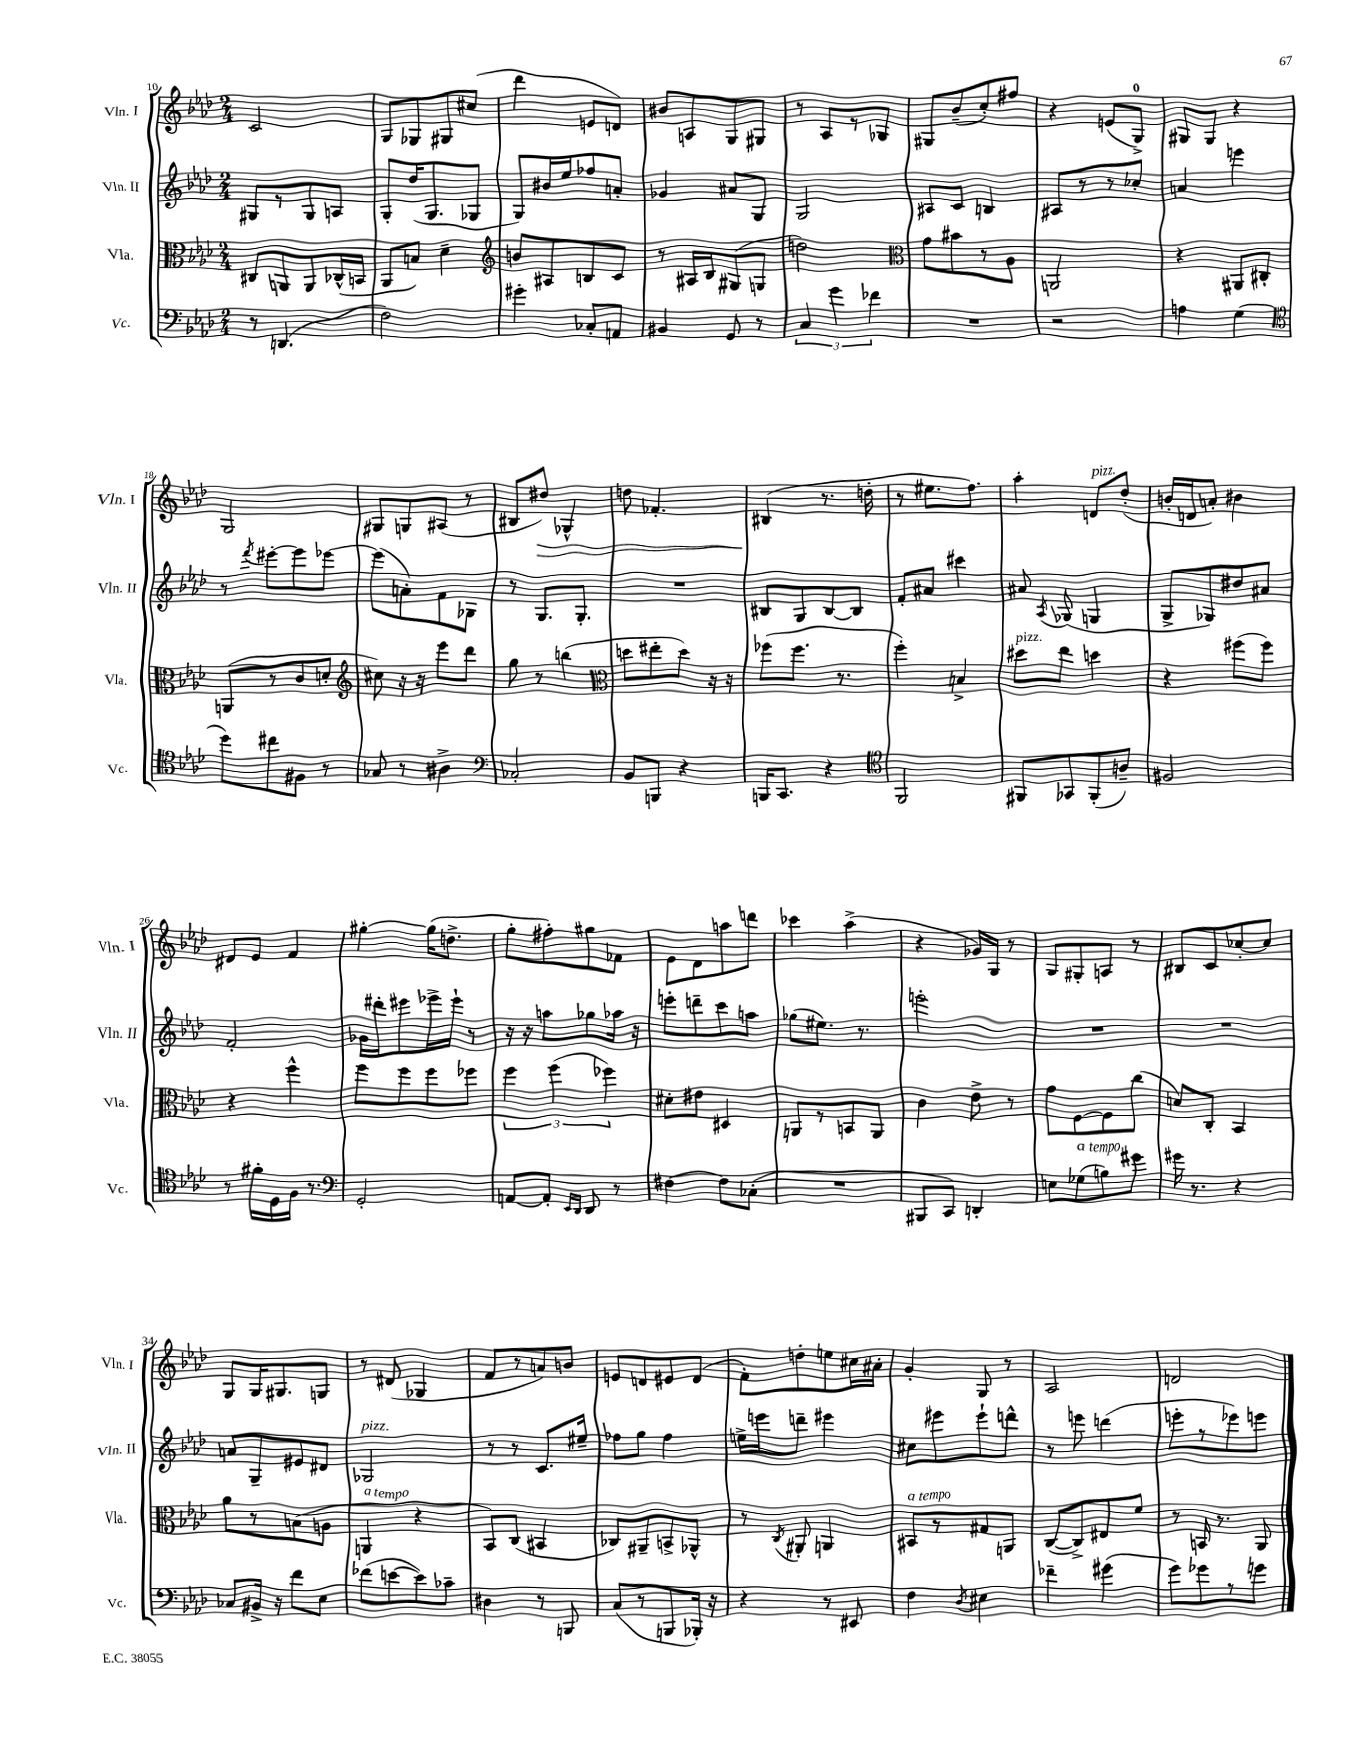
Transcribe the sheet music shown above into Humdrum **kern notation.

**kern	**kern	**kern	**kern	**dynam
*part4	*part3	*part2	*part1	*part1
*staff4	*staff3	*staff2	*staff1	*staff1
*I"Vc.	*I"Vla.	*I"Vln. II	*I"Vln. I	*
*I'Vc.	*I'Vla.	*I'Vln. II	*I'Vln. I	*
*clefF4	*clefC3	*clefG2	*clefG2	*
*k[b-e-a-d-]	*k[b-e-a-d-]	*k[b-e-a-d-]	*k[b-e-a-d-]	*
*M2/4	*M2/4	*M2/4	*M2/4	*
=10	=10	=10	=10	=10
8r	8C#X/L	8G#X/L	2c/	.
(4.DDn/	8AAn/	8r	.	.
.	8AA/	8G#/	.	.
.	(16C-X^^/L	8An/J	.	.
.	16BBn/JJ	.	.	.
=11	=11	=11	=11	=11
2F\)	8AA-/L	8G'/L	8G/L	.
.	8Bn/J)	(16dd-/K	8G-X/	.
.	.	8.G/	.	.
.	4d-~\	.	8G#X/	.
.	.	8G-X/J	(8cc#X/J	.
=12	=12	=12	=12	=12
*	*clefG2	*	*	*
4g#X'\	8bn/L	8G/L)	4ddd-\	.
.	8A#X/	16b#X/L	.	.
.	.	16ee-/J	.	.
8C-X'/L	8Bn/	8ff-X/	8en/L	.
8AAn/J	8c/J	8an'/J	8dn/J)	.
=13	=13	=13	=13	=13
4BB#X/	8r	4g-X/	8b#X/L	.
.	16A#X/LL	.	8An/	.
.	16B-/J	.	.	.
8GG/	(8G#X/	8a#X/L	8G/	.
8r	8Gn/J	8G/J	8G#X/J	.
=14	=14	=14	=14	=14
6C/	2ddn\)	2G/	8r	.
.	.	.	8A-/L	.
6g\	.	.	.	.
.	.	.	8r	.
6f-X\	.	.	.	.
.	.	.	8G-X/J	.
=15	=15	=15	=15	=15
*	*clefC3	*	*	*
2r	8g\L	8A#X/L	8G#X/L	.
.	8b#X\	8c/J	(8b-~/	.
.	8r	4Bn/	8cc'/)	.
.	8A-\J	.	8ff#X/J	.
=16	=16	=16	=16	=16
2r	2AAn/	8A#X/L	4r	.
.	.	8r	.	.
.	.	8r	(8en/L	.
.	.	8cc-X'/J	8G^/J)	.
=17	=17	=17	=17	=17
4An\	4r	4an/	8G#X/L	.
.	.	.	8G#/J	.
(4G\	8AA#X/L	4eeen\	4r	.
.	8C#X'/J	.	.	.
!!LO:LB:g=z
=18	=18	=18	=18	=18
*clefC4	*	*	*	*
8dd-\L)	(8AAn/L	8r	2G/	.
.	.	8qfff/	.	.
8cc#X\	8r	[8eee#X'\L	.	.
8F#X\J	8c/	8eee#\]	.	.
8r	8dn'/J	[8eee-X\J	.	.
=19	=19	=19	=19	=19
*	*clefG2	*	*	*
8G-X/	8cc#X\)	(8eee-\L]	8G#X/L	.
8r	16r	8an'\)	8Gn/	.
.	16r	.	.	.
4A#X^\	8eee-\L	8f\	(8A#X/J	.
.	8ddd-\J	8G-X\J	8r	.
=20	=20	=20	=20	=20
*clefF4	*	*	*	*
2C-X'/	8gg\	8r	8B#X/L	.
!	!	!	!	!LO:HP:b
.	8r	8.G/L	8dd#X/J)	>
.	(4bbn\	.	4G-X^^/	.
.	.	8.G'/J	.	.
=21	=21	=21	=21	=21
*	*clefC3	*	*	*
8BB-/L	8ddn\L	2r	8ddn\	.
8BBBn/J	8ee#X'\	.	4.f-X'/	.
4r	8dd\J)	.	.	.
.	16r	.	.	.
.	16r	.	.	.
=22	=22	=22	=22	=22
16BBBn/KL	(8ff-X\L	8B#X/L	(4B#X/	.
8.CC/J	.	.	.	.
.	8.ff-\J	8G/	.	.
4r	.	[8B#/	8.r	]
.	8.r	.	.	.
.	.	8B#/J]	.	.
.	.	.	16ddn'\	.
=23	=23	=23	=23	=23
*clefC4	*	*	*	*
2FF/	4ff'\)	8f'/L	8r	.
.	.	8a#X/J	8.ee#X\L	.
.	4Bn^/	4ccc#X\	.	.
.	.	.	8.ff\J)	.
=24	=24	=24	=24	=24
!	!LO:TX:a:i:t=pizz.	!	!	!
8FF#X/L	8dd#X\L	8a#X/	4aa-'\	.
.	.	8qA-/	.	.
8GG-X/	8ee-\J	(8G-X/	.	.
!	!	!	!LO:TX:a:i:t=pizz.	!
(8FF#'/	4ddn\	4Gn/	8dn/L	.
8An~/J)	.	.	(8dd-'/J	.
=25	=25	=25	=25	=25
2F#X/	4r	8G^/L	16bn'/LL	.
.	.	.	16dn/J	.
.	.	8G-X/)	8an'/J)	.
.	(8ff#X\L	8dd#X/	4b#X\	.
.	8ff#\J)	8a#X/J	.	.
!!LO:LB:g=z
=26	=26	=26	=26	=26
8r	4r	2f'/	8d#X/L	.
16f#X'\LL	.	.	8e-/J	.
16D-\	.	.	.	.
16F\JJ	4ff^^\	.	4f/	.
8.r	.	.	.	.
=27	=27	=27	=27	=27
*clefF4	*	*	*	*
2GG'/	8ff\L	16g-X\LL	[4gg#X'\	.
.	.	16ddd#X'\J	.	.
.	8ff\	8eee#X\	.	.
.	8ff\	16eee-X^\L	(16gg#\KL]	.
.	.	16eee-`\JJ	8.ddn^\J	.
.	8ff-X\J	8r	.	.
=28	=28	=28	=28	=28
[8AAn/L	6ff\	16r	8gg'\L	.
.	.	16r	.	.
8AA'/J]	.	8aan\L	8ff#X'\)	.
.	(6ff\	.	.	.
16qqEE-/LL	.	.	.	.
16qqDD-/JJ	.	.	.	.
8DD-/	.	8gg-X\	8gg#X\	.
.	6ff-X\)	.	.	.
8r	.	16aa-X\Jk	8f-X\J	.
.	.	16r	.	.
=29	=29	=29	=29	=29
[4F#X\	8d#X'\L	8eeen'\L	8e-\L	.
.	8e#X\J	8dddn~\	8d-\	.
8F#\L]	4D#X/	8ccc\	8aan\	.
(8C-X'\J	.	8aan\J	8dddn\J	.
=30	=30	=30	=30	=30
2r	8AAn/L	(8gg-X\L	4ccc-X\	.
.	8r	8.ee#X\J)	.	.
.	8BBn/	.	(4aa-^\	.
.	.	8.r	.	.
.	8AA/J	.	.	.
=31	=31	=31	=31	=31
8BBB#X/L	4c\	2eeen'\	4r	.
8CC/J)	.	.	.	.
4DDn'/	8e-^\	.	16g-X/LL)	.
.	.	.	16G/JJ	.
.	8r	.	8r	.
=32	=32	=32	=32	=32
8En\L	8g\L	2r	8G/L	.
!LO:TX:a:i:t=a tempo	!	!	!	!
(8G-X\	[8F\	.	8G#X'/	.
8Bn\)	8F\]	.	8An/J	.
8g#X\J	(8cc\J	.	8r	.
=33	=33	=33	=33	=33
16g#X\	8dn/L)	2r	8B#X/L	.
8.r	.	.	.	.
.	8C'/J	.	8c/	.
4r	4BB-/	.	[8cc-X'/	.
.	.	.	8cc-/J]	.
!!LO:LB:g=z
=34	=34	=34	=34	=34
8C-X/L	8a-\L	8an/L	8G/L	.
16BB#X^/Jk	8r	8G~/	16G/K	.
16r	.	.	8.G#X/	.
8f\L	(8Bn\	8e#X/	.	.
8E-\J	8An\J	8d#X/J	8Gn/J	.
=35	=35	=35	=35	=35
!	!	!LO:TX:a:i:t=pizz.	!	!
!	!LO:TX:a:i:t=a tempo	!	!	!
(8f-X\L	4AAn/	2G-X/	8r	.
[8en\	.	.	(8d#X/	.
8e\])	4r	.	4G-X/	.
8c-X~\J	.	.	.	.
=36	=36	=36	=36	=36
4D#X\	8BB-/L)	8r	8f/L	.
.	(8C/J	8r	8r	.
8r	4BB#X/	8.c/L	8an/)	.
8BBBn/	.	.	8bn/J	.
.	.	16ee#X~/Jk	.	.
=37	=37	=37	=37	=37
(8C/L	8C-X/L)	8ff-X\L	8en/L	.
8r	8AA#X~/	8gg\J	8dn/	.
8BBBn/	8BBn^/	4ff-\	8e#X/	.
16BBB-X'/Jk)	8AA-X^^/J	.	(8d/J	.
16r	.	.	.	.
=38	=38	=38	=38	=38
4r	8r	16een^\LL	8f'\L)	.
.	.	16eeen\J	.	.
.	8qC/	.	.	.
.	8AA#X'/	8dddn~\J	8ddn'\	.
8r	4AAn/	4eee#X\	8een\	.
8EE#X/	.	.	16cc#X\L	.
.	.	.	16a#X'\JJ	.
=39	=39	=39	=39	=39
!	!LO:TX:a:i:t=a tempo	!	!	!
4F\	8BB#X/L	8cc#X\L	4g'/	.
.	8r	8eee#X\	.	.
8qD-/	.	.	.	.
4E#X\	8G#X/	8eee#`\	8G/	.
.	8AAn/J	8dddn^^\J	8r	.
=40	=40	=40	=40	=40
4f-X~\	([8C/L	8r	2A-/	.
.	8C^/])	8eeen\	.	.
(4g#X\	8E#X/	(4dddn\	.	.
.	8f/J	.	.	.
=41	=41	=41	=41	=41
8g\L)	8r	8eeen'\L	2dn/	.
8g-X\	16BBn/	8r	.	.
.	8.r	.	.	.
8r	.	8eee-X\)	.	.
8gn\J	8AA-/	8eeen\J	.	.
==	==	==	==	==
*-	*-	*-	*-	*-
